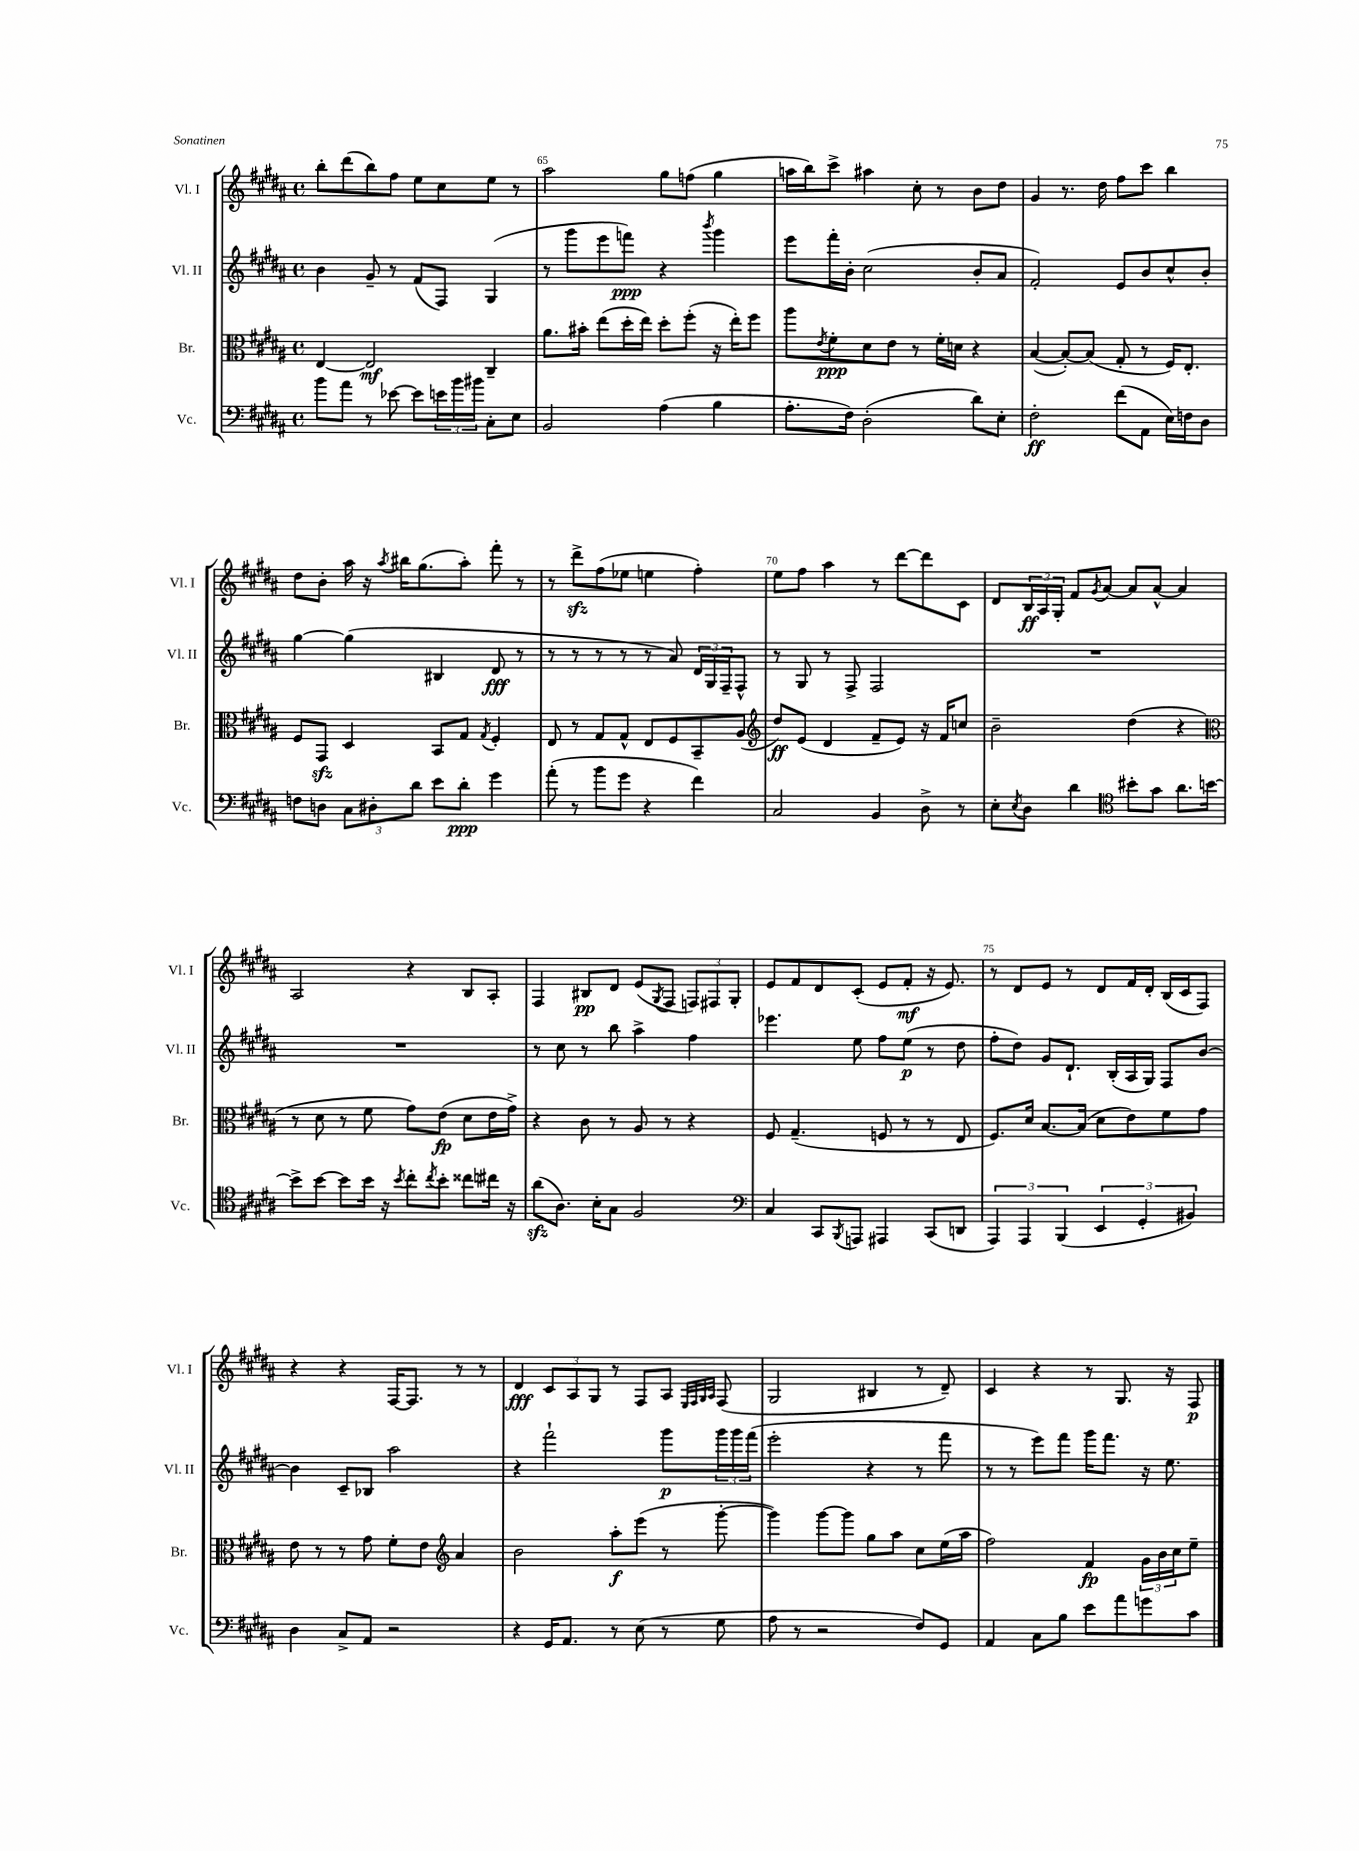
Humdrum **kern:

**kern	**dynam	**kern	**dynam	**kern	**dynam	**kern	**dynam
*part4	*part4	*part3	*part3	*part2	*part2	*part1	*part1
*staff4	*staff4	*staff3	*staff3	*staff2	*staff2	*staff1	*staff1
*I"Vc.	*	*I"Br.	*	*I"Vl. II	*	*I"Vl. I	*
*I'Vc.	*	*I'Br.	*	*I'Vl. II	*	*I'Vl. I	*
*clefF4	*	*clefC3	*	*clefG2	*	*clefG2	*
*k[f#c#g#d#a#]	*	*k[f#c#g#d#a#]	*	*k[f#c#g#d#a#]	*	*k[f#c#g#d#a#]	*
*M4/4	*	*M4/4	*	*M4/4	*	*M4/4	*
*met(c)	*	*met(c)	*	*met(c)	*	*met(c)	*
=64	=64	=64	=64	=64	=64	=64	=64
8b\L	.	[4E/	.	4b\	.	8bb'\L	.
8a#\J	.	.	.	.	.	(8ddd#\	.
8r	.	2E/]	mf	8g#~/	.	8bb\)	.
[8e-X\	.	.	.	8r	.	8ff#\J	.
8e-\L]	.	.	.	(8f#/L	.	8ee\L	.
24en\L	.	.	.	8F#/J)	.	8cc#\	.
24b\	.	.	.	.	.	.	.
24b#X\JJ	.	.	.	.	.	.	.
8C#'\L	.	4C#~/	.	(4G#/	.	8ee\J	.
8E\J	.	.	.	.	.	8r	.
=65	=65	=65	=65	=65	=65	=65	=65
2BB/	.	8.a#\L	.	8r	.	2aa#\	.
.	.	.	.	8ggg#\L	.	.	.
.	.	16b#X'\Jk	.	.	.	.	.
.	.	(8ee\L	.	8eee\	.	.	.
.	.	16dd#'\L	.	8fffn\J)	ppp	.	.
.	.	16ee\JJ)	.	.	.	.	.
(4A#\	.	8dd#'\L	.	4r	.	8gg#\L	.
.	.	(8ff#'\J	.	.	.	(8ffn\J	.
.	.	.	.	8qbbb/	.	.	.
4B\	.	16r	.	4ggg#\	.	4gg#\	.
.	.	16ee'\KL)	.	.	.	.	.
.	.	8ff#\J	.	.	.	.	.
=66	=66	=66	=66	=66	=66	=66	=66
8.A#'\L	.	8aa#\L	.	8eee\L	.	16aan\LL	.
.	.	.	.	.	.	16bb\J)	.
.	.	8qe/	.	.	.	.	.
.	.	8f#'\	ppp	16fff#'\L	.	8ccc#^\J	.
16F#\Jk)	.	.	.	16b'\JJ	.	.	.
(2D#'\	.	8d#\	.	(2cc#\	.	4aa#X\	.
.	.	8e\J	.	.	.	.	.
.	.	8r	.	.	.	8cc#'\	.
.	.	16f#'\LL	.	.	.	8r	.
.	.	16dn\JJ	.	.	.	.	.
8d#\L)	.	4r	.	8b'/L	.	8b\L	.
8E'\J	.	.	.	8a#/J	.	8dd#\J	.
=67	=67	=67	=67	=67	=67	=67	=67
2F#'\	ff	([4B/	.	2f#'/)	.	4g#/	.
.	.	8B'/L_)	.	.	.	8.r	.
.	.	(8B/J]	.	.	.	.	.
.	.	.	.	.	.	16dd#\	.
(8f#\L	.	8G#'/	.	8e/L	.	8ff#\L	.
8AA#\J	.	8r	.	8b/	.	8ccc#\J	.
16E\LL)	.	16F#/KL)	.	8cc#^^/	.	4bb\	.
16Fn\J	.	8.E'/J	.	.	.	.	.
8D#\J	.	.	.	8b'/J	.	.	.
!!LO:LB:g=z
=68	=68	=68	=68	=68	=68	=68	=68
8Fn\L	.	8F#/L	.	[4gg#\	.	8dd#\L	.
8Dn\J	.	8GG#zz/J	.	.	.	8b'\J	.
12C#\L	.	4D#/	.	(4gg#\]	.	16aa#\	.
.	.	.	.	.	.	16r	.
12D#X'\	.	.	.	.	.	.	.
.	.	.	.	.	.	8qaa#/	.
.	.	.	.	.	.	16bb#X\KL	.
12d#\J	.	.	.	.	.	.	.
.	.	.	.	.	.	(8.gg#\	.
8e\L	.	8BB/L	.	4B#X/	.	.	.
8d#'\J	ppp	8G#/J	.	.	.	8aa#'\J)	.
.	.	8qG#/	.	.	.	.	.
4g#\	.	4F#'/	.	8d#/	fff	8fff#'\	.
.	.	.	.	8r	.	8r	.
=69	=69	=69	=69	=69	=69	=69	=69
(8a#'\	.	8E/	.	8r	.	8r	.
8r	.	8r	.	8r	.	8ddd#zz^\L	.
8b\L	.	8G#/L	.	8r	.	(8ff#\	.
8g#\J	.	8G#^^/J	.	8r	.	8ee-X\J	.
4r	.	8E/L	.	8r	.	4een\	.
.	.	8F#/	.	8a#/)	.	.	.
4f#\)	.	8BB~/	.	24d#/LL	.	4ff#'\)	.
.	.	.	.	24G#/	.	.	.
.	.	.	.	24F#~/J	.	.	.
.	.	(8A#/J	.	8F#^^/J	.	.	.
=70	=70	=70	=70	=70	=70	=70	=70
*	*	*clefG2	*	*	*	*	*
2C#/	.	8dd#/L)	ff	8r	.	8ee\L	.
.	.	(8e/J	.	8G#/	.	8ff#\J	.
.	.	4d#/	.	8r	.	4aa#\	.
.	.	.	.	8F#^/	.	.	.
4BB/	.	8f#~/L	.	2F#/	.	8r	.
.	.	8e/J)	.	.	.	[8ddd#\L	.
8D#^\	.	16r	.	.	.	8ddd#\]	.
.	.	16f#/KL	.	.	.	.	.
8r	.	8ccn/J	.	.	.	8c#\J	.
=71	=71	=71	=71	=71	=71	=71	=71
8E'\L	.	2b~\	.	1r	.	8d#/L	.
8qE/	.	.	.	.	.	.	.
8D#\J	.	.	.	.	.	24B/L	ff
.	.	.	.	.	.	24A#/	.
.	.	.	.	.	.	24G#'/JJ	.
4d#\	.	.	.	.	.	8f#/L	.
.	.	.	.	.	.	8qg#/	.
.	.	.	.	.	.	[8a#/J	.
*clefC4	*	*	*	*	*	*	*
8b#X'\L	.	(4dd#\	.	.	.	8a#/L]	.
8g#\J	.	.	.	.	.	[8a#^^/J	.
8.a#\L	.	4r	.	.	.	4a#/]	.
[16bn\Jk	.	.	.	.	.	.	.
!!LO:LB:g=z
=72	=72	=72	=72	=72	=72	=72	=72
*	*	*clefC3	*	*	*	*	*
8b^\L]	.	8r	.	1r	.	2A#/	.
[8b\J	.	8d#\	.	.	.	.	.
8b\L]	.	8r	.	.	.	.	.
16b\Jk	.	8f#\	.	.	.	.	.
16r	.	.	.	.	.	.	.
8qb/	.	.	.	.	.	.	.
8cc#'\L	.	8g#\L)	.	.	.	4r	.
8qcc#/	.	.	.	.	.	.	.
8b'\J	.	(8e\J	fp	.	.	.	.
8cc##X\L	.	8d#\L	.	.	.	8B/L	.
16cc#X\Jk	.	16e\L	.	.	.	8A#'/J	.
16r	.	16g#^\JJ)	.	.	.	.	.
=73	=73	=73	=73	=73	=73	=73	=73
(8a#zz\L	.	4r	.	8r	.	4F#/	.
8.A#\J)	.	.	.	8cc#\	.	.	.
.	.	8c#\	.	8r	.	8B#X/L	pp
16B'\KL	.	.	.	.	.	.	.
8G#\J	.	8r	.	8bb\	.	8d#/J	.
2F#/	.	8A#/	.	4aa#^\	.	(8e/L	.
.	.	.	.	.	.	8qG#/	.
.	.	8r	.	.	.	8F#/J	.
.	.	4r	.	4ff#\	.	12Fn/L)	.
.	.	.	.	.	.	12F#X/	.
.	.	.	.	.	.	12G#'/J	.
=74	=74	=74	=74	=74	=74	=74	=74
*clefF4	*	*	*	*	*	*	*
4C#/	.	8F#/	.	4.eee-X\	.	8e/L	.
.	.	(4.G#~/	.	.	.	8f#/	.
8CC#/L	.	.	.	.	.	8d#/	.
8qBBB/	.	.	.	.	.	.	.
8AAAn/J	.	.	.	8ee\	.	(8c#'/J	.
4AAA#X/	.	8Fn/	.	8ff#\L	.	8e/L	.
.	.	8r	.	(8ee\J	p	8f#'/J	mf
(8CC#/L	.	8r	.	8r	.	16r	.
.	.	.	.	.	.	8.e/)	.
8DDn/J	.	8E/	.	8dd#\	.	.	.
=75	=75	=75	=75	=75	=75	=75	=75
6AAA#/)	.	8.F#/L)	.	8ff#'\L	.	8r	.
.	.	.	.	8dd#\J)	.	8d#/L	.
6AAA#/	.	.	.	.	.	.	.
.	.	16d#/Jk	.	.	.	.	.
.	.	[8.B/L	.	8g#/L	.	8e/J	.
(6BBB/	.	.	.	.	.	.	.
.	.	.	.	8.d#`/J	.	8r	.
.	.	(16B/Jk]	.	.	.	.	.
6EE/	.	8d#\L	.	.	.	8d#/L	.
.	.	.	.	(16B'/LL	.	.	.
.	.	8e\)	.	16A#/	.	16f#/L	.
6GG#'/	.	.	.	.	.	.	.
.	.	.	.	16G#/JJ)	.	16d#'/JJ	.
.	.	8f#\	.	8F#/L	.	(16B/LL	.
.	.	.	.	.	.	16c#/J	.
6BB#X/)	.	.	.	.	.	.	.
.	.	8g#\J	.	[8b/J	.	8F#/J)	.
!!LO:LB:g=z
=76	=76	=76	=76	=76	=76	=76	=76
4D#\	.	8e\	.	4b\]	.	4r	.
.	.	8r	.	.	.	.	.
8C#^/L	.	8r	.	8c#~/L	.	4r	.
8AA#/J	.	8g#\	.	8B-X/J	.	.	.
2r	.	8f#'\L	.	2aa#\	.	[16F#/KL	.
.	.	.	.	.	.	8.F#/J]	.
.	.	8e\J	.	.	.	.	.
*	*	*clefG2	*	*	*	*	*
.	.	4a#/	.	.	.	8r	.
.	.	.	.	.	.	8r	.
=77	=77	=77	=77	=77	=77	=77	=77
4r	.	2b\	.	4r	.	4d#/	fff
16GG#/KL	.	.	.	2fff#`\	.	12c#/L	.
8.AA#/J	.	.	.	.	.	.	.
.	.	.	.	.	.	12A#/	.
.	.	.	.	.	.	12G#/J	.
8r	.	8aa#'\L	f	.	.	8r	.
(8E\	.	(8eee\J	.	.	.	8F#/L	.
8r	.	8r	.	8ggg#\L	p	8A#/J	.
.	.	.	.	.	.	32qqE/LLL	.
.	.	.	.	.	.	32qqF#/	.
.	.	.	.	.	.	32qqG#/	.
.	.	.	.	.	.	32qqA#/JJJ	.
8G#\	.	[8ggg#'\	.	24ggg#\L	.	(8F#/	.
.	.	.	.	24ggg#\	.	.	.
.	.	.	.	(24fff#\JJ	.	.	.
=78	=78	=78	=78	=78	=78	=78	=78
8A#\	.	4ggg#\])	.	2eee'\	.	2G#/	.
8r	.	.	.	.	.	.	.
2r	.	[8ggg#\L	.	.	.	.	.
.	.	8ggg#\J]	.	.	.	.	.
.	.	8gg#\L	.	4r	.	4B#X/	.
.	.	8aa#\J	.	.	.	.	.
8F#/L)	.	8cc#\L	.	8r	.	8r	.
8GG#/J	.	(16ee\L	.	8fff#\	.	8d#~/)	.
.	.	16aa#\JJ	.	.	.	.	.
=79	=79	=79	=79	=79	=79	=79	=79
4AA#/	.	2ff#\)	.	8r	.	4c#/	.
.	.	.	.	8r	.	.	.
8C#\L	.	.	.	8eee\L)	.	4r	.
8B\J	.	.	.	8fff#\J	.	.	.
8e\L	.	4f#/	fp	16ggg#\KL	.	8r	.
.	.	.	.	8.fff#\J	.	.	.
8a#\	.	.	.	.	.	8.G#/	.
8gn\	.	24g#\LL	.	16r	.	.	.
.	.	24b\	.	.	.	.	.
.	.	.	.	8.ee\	.	16r	.
.	.	24cc#\J	.	.	.	.	.
8c#\J	.	8ee~\J	.	.	.	8F#/	p
==	==	==	==	==	==	==	==
*-	*-	*-	*-	*-	*-	*-	*-
